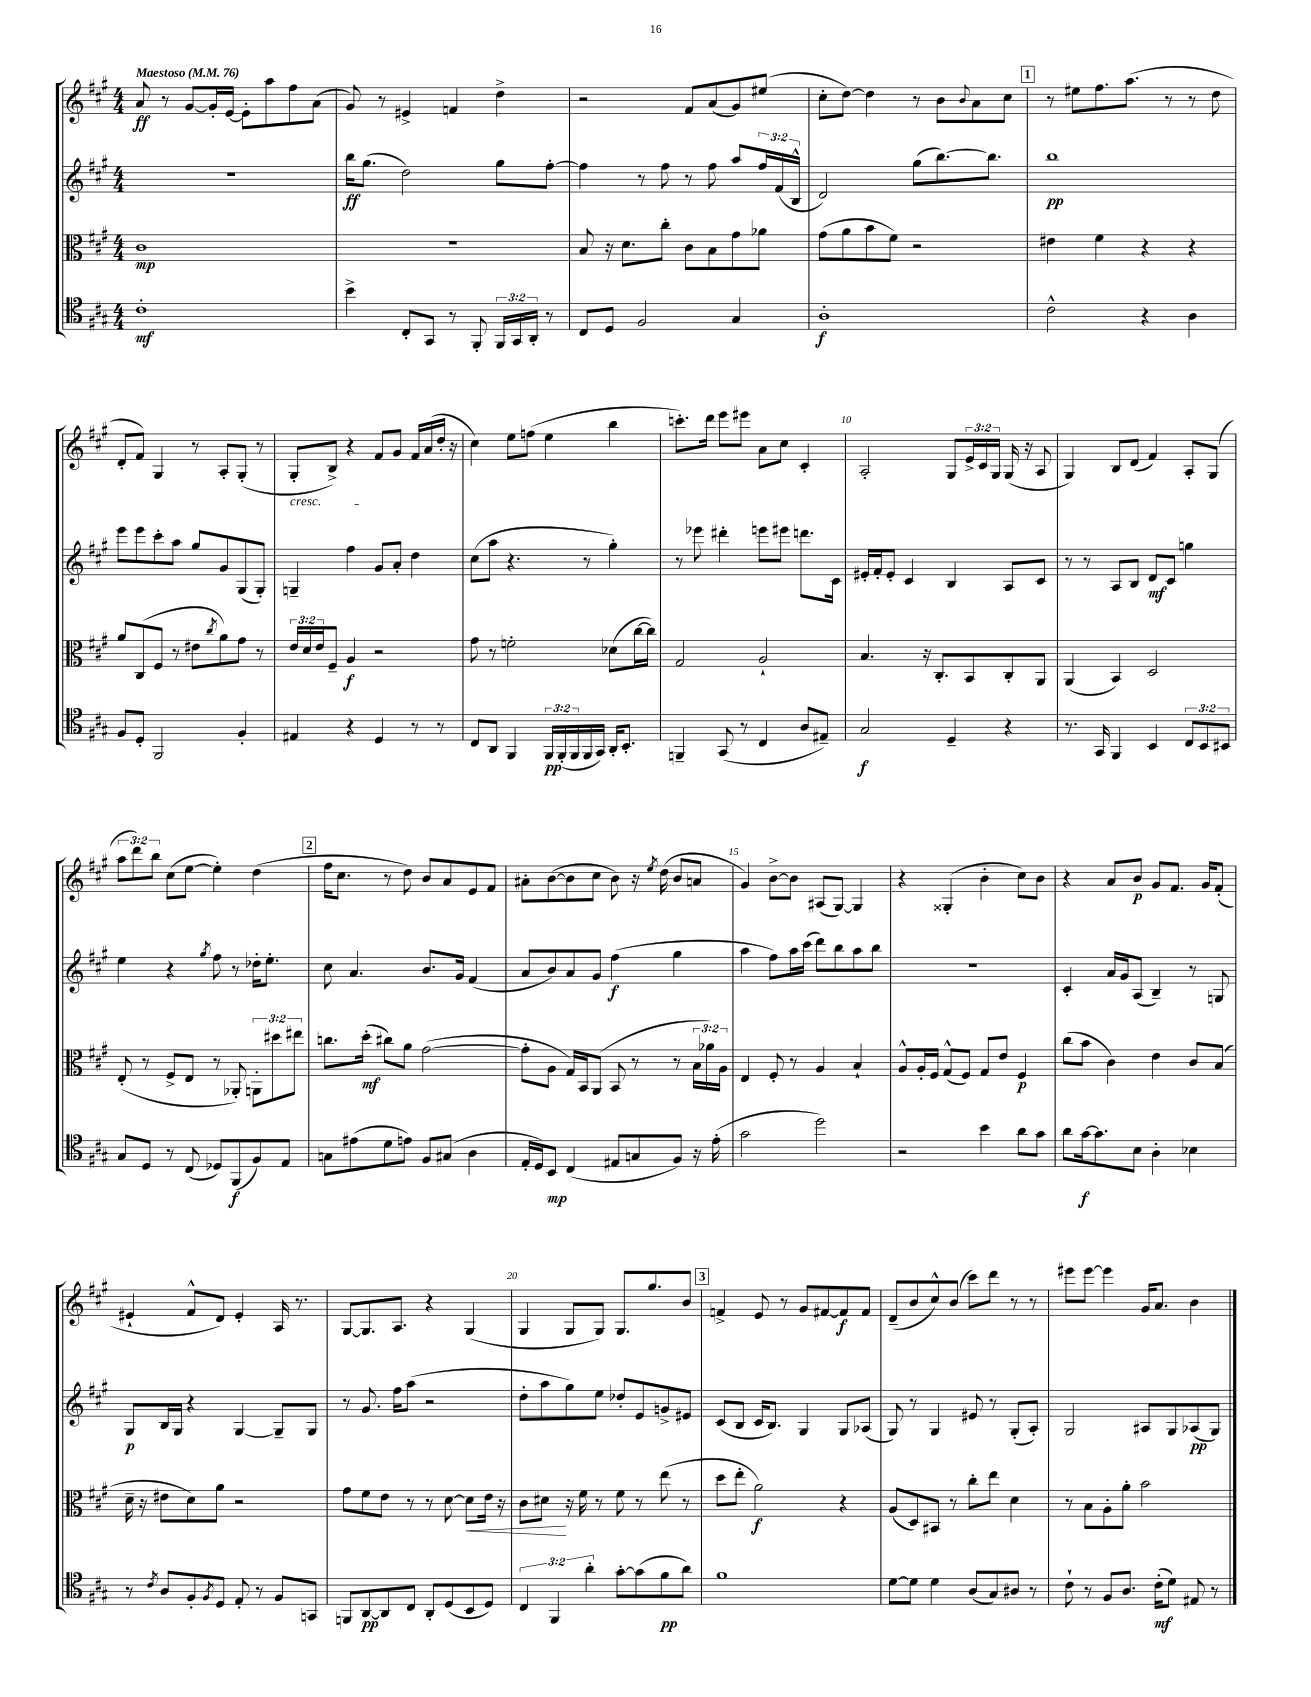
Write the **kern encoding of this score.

**kern	**dynam	**kern	**dynam	**kern	**dynam	**kern	**dynam
*part4	*part4	*part3	*part3	*part2	*part2	*part1	*part1
*staff4	*staff4	*staff3	*staff3	*staff2	*staff2	*staff1	*staff1
*clefC4	*	*clefC3	*	*clefG2	*	*clefG2	*
*k[f#c#g#]	*	*k[f#c#g#]	*	*k[f#c#g#]	*	*k[f#c#g#]	*
*M4/4	*	*M4/4	*	*M4/4	*	*M4/4	*
*MM76	*	*MM76	*	*MM76	*	*MM76	*
=1	=1	=1	=1	=1	=1	=1	=1
!	!	!	!	!	!	!LO:TX:a:B:t=Maestoso	!
1c#'	mf	1c#	mp	1r	.	8a/	ff
.	.	.	.	.	.	8r	.
.	.	.	.	.	.	[8g#/L	.
.	.	.	.	.	.	16g#'/L]	.
.	.	.	.	.	.	[16e/JJ	.
.	.	.	.	.	.	8e'\L]	.
.	.	.	.	.	.	8aa\	.
.	.	.	.	.	.	8ff#\	.
.	.	.	.	.	.	(8a\J	.
=2	=2	=2	=2	=2	=2	=2	=2
4b^\	.	1r	.	16bb\KL	ff	8g#/)	.
.	.	.	.	(8.gg#\J	.	.	.
.	.	.	.	.	.	8r	.
8C#'/L	.	.	.	2dd\)	.	4e#X^/	.
8GG#/J	.	.	.	.	.	.	.
8r	.	.	.	.	.	4fn/	.
8FF#'/	.	.	.	.	.	.	.
24FF#/LL	.	.	.	8gg#\L	.	4dd^\	.
24GG#/	.	.	.	.	.	.	.
24AA'/JJ	.	.	.	.	.	.	.
8r	.	.	.	[8ff#'\J	.	.	.
=3	=3	=3	=3	=3	=3	=3	=3
8C#/L	.	8B/	.	4ff#\]	.	2r	.
8D/J	.	16r	.	.	.	.	.
.	.	8.d\L	.	.	.	.	.
2F#/	.	.	.	8r	.	.	.
.	.	8cc#'\J	.	8ff#\	.	.	.
.	.	8c#\L	.	8r	.	8f#/L	.
.	.	8B\	.	8ff#\	.	(8a/	.
4G#/	.	8g#\	.	8aa/L	.	8g#/)	.
.	.	8a-X\J	.	24ff#/L	.	(8ee#X/J	.
.	.	.	.	(24f#/	.	.	.
.	.	.	.	24B^^/JJ	.	.	.
=4	=4	=4	=4	=4	=4	=4	=4
1A'	f	(8g#\L	.	2d/)	.	8cc#'\L	.
.	.	8a\	.	.	.	[8dd\J)	.
.	.	8b\	.	.	.	4dd\]	.
.	.	8f#\J)	.	.	.	.	.
.	.	2r	.	(8gg#\L	.	8r	.
.	.	.	.	[8.bb\)	.	8b\L	.
.	.	.	.	.	.	8qqb/	.
.	.	.	.	.	.	8a\	.
.	.	.	.	8.bb\J]	.	.	.
.	.	.	.	.	.	8cc#\J	.
!!LO:REH:place=s1:t=1
=5	=5	=5	=5	=5	=5	=5	=5
2c#^^\	.	4e#X\	.	1bb	pp	8r	.
.	.	.	.	.	.	8ee#X\L	.
.	.	4f#\	.	.	.	8.ff#\	.
.	.	.	.	.	.	(8.aa\J	.
4r	.	4r	.	.	.	.	.
.	.	.	.	.	.	8r	.
4A\	.	4r	.	.	.	8r	.
.	.	.	.	.	.	8dd\	.
!!LO:LB:g=z
=6	=6	=6	=6	=6	=6	=6	=6
8F#/L	.	8a/L	.	8eee\L	.	8d'/L	.
8D'/J	.	(8C#/	.	8eee\	.	8f#/J)	.
2FF#/	.	8F#/J	.	8ccc#'\	.	4G#/	.
.	.	8r	.	8aa\J	.	.	.
.	.	8e#X\L	.	8gg#/L	.	8r	.
.	.	8qcc#/	.	.	.	.	.
.	.	8a\)	.	8g#/	.	8A'/L	.
4F#'/	.	8g#\J	.	(8G#/	.	(8G#'/J	.
.	.	8r	.	8G#'/J)	.	8r	.
=7	=7	=7	=7	=7	=7	=7	=7
!	!	!	!	!	!	!LO:TX:b:i:t=cresc.	!
4E#X/	.	24e/LL	.	4Gn~/	.	8G#'/L	.
.	.	24d/	.	.	.	.	.
.	.	24e/J	.	.	.	.	.
.	.	8F#~/J	.	.	.	8B^/J)	.
4r	.	4A/	f	4ff#\	.	4r	.
4D/	.	2r	.	8g#/L	.	8f#/L	.
.	.	.	.	8a'/J	.	8g#/J	.
8r	.	.	.	4dd\	.	16f#/LL	.
.	.	.	.	.	.	(16a/	.
8r	.	.	.	.	.	16dd'/JJ	.
.	.	.	.	.	.	16r	.
=8	=8	=8	=8	=8	=8	=8	=8
8C#/L	.	8g#\	.	(8cc#\L	.	4cc#\)	.
8AA/J	.	8r	.	8aa\J	.	.	.
4FF#/	.	2fn'\	.	4.r	.	8ee\L	.
.	.	.	.	.	.	(8ffn\J	.
24FF#/LL	pp	.	.	.	.	4ee\	.
(24FF#'/	.	.	.	.	.	.	.
24FF#/	.	.	.	.	.	.	.
16FF#/	.	.	.	8r	.	.	.
16GG#/JJ)	.	.	.	.	.	.	.
16AA'/KL	.	(8d-X\L	.	4gg#'\)	.	4bb\	.
8.BB'/J	.	.	.	.	.	.	.
.	.	[16cc#\L	.	.	.	.	.
.	.	16cc#\JJ])	.	.	.	.	.
=9	=9	=9	=9	=9	=9	=9	=9
4FFn~/	.	2G#/	.	8r	.	8.cccn'\L)	.
.	.	.	.	8eee-X\	.	.	.
.	.	.	.	.	.	16ddd\Jk	.
(8GG#/	.	.	.	4ddd#X'\	.	8eee\L	.
8r	.	.	.	.	.	8eee#X\J	.
4C#/	.	2A`/	.	8eeen\L	.	8a\L	.
.	.	.	.	8eee#X\J	.	8cc#\J	.
8A/L	.	.	.	8.dddn\L	.	4c#'/	.
8E#X~/J)	.	.	.	.	.	.	.
.	.	.	.	16c#\Jk	.	.	.
=10	=10	=10	=10	=10	=10	=10	=10
2G#/	f	4.B/	.	16e#X'/LL	.	2A'/	.
.	.	.	.	16f#'/J	.	.	.
.	.	.	.	8e#'/J	.	.	.
.	.	.	.	4c#/	.	.	.
.	.	16r	.	.	.	.	.
.	.	8.C#'/L	.	.	.	.	.
4D~/	.	.	.	4B/	.	8G#/L	.
.	.	8BB/	.	.	.	24e^/L	.
.	.	.	.	.	.	24c#/	.
.	.	.	.	.	.	24G#/JJ	.
4r	.	8C#'/	.	8A/L	.	(16G#/	.
.	.	.	.	.	.	16r	.
.	.	8AA/J	.	8c#/J	.	8A/	.
=11	=11	=11	=11	=11	=11	=11	=11
8.r	.	(4AA/	.	8r	.	4G#/)	.
.	.	.	.	8r	.	.	.
16GG#/	.	.	.	.	.	.	.
4FF#/	.	4BB/)	.	8A/L	.	8B/L	.
.	.	.	.	8B/J	.	(8d/J	.
4BB/	.	2D/	.	8d/L	mf	4f#/)	.
.	.	.	.	8c#/J	.	.	.
12C#/L	.	.	.	4ggn\	.	8A'/L	.
12BB/	.	.	.	.	.	.	.
.	.	.	.	.	.	(8G#/J	.
12BB#X/J	.	.	.	.	.	.	.
!!LO:LB:g=z
=12	=12	=12	=12	=12	=12	=12	=12
8G#/L	.	(8E'/	.	4ee\	.	12aa\L	.
.	.	.	.	.	.	12ddd\)	.
8D/J	.	8r	.	.	.	.	.
.	.	.	.	.	.	12bb\J	.
8r	.	8F#^/L	.	4r	.	(8cc#\L	.
(8C#/	.	8E/J	.	.	.	[8ee\J	.
.	.	.	.	8qgg#/	.	.	.
8D-X/L)	.	8r	.	8ff#\	.	4ee'\])	.
(8FF#/	f	8AA-X'/)	.	8r	.	.	.
8F#/)	.	12AAn'\L	.	16dd-X'\KL	.	(4dd\	.
.	.	.	.	8.ee'\J	.	.	.
.	.	12dd#X\	.	.	.	.	.
8E/J	.	.	.	.	.	.	.
.	.	12ee#X\J	.	.	.	.	.
!!LO:REH:place=s1:t=2
=13	=13	=13	=13	=13	=13	=13	=13
8Gn\L	.	8.ccn\L	.	8cc#\	.	16ff#\KL	.
.	.	.	.	.	.	8.cc#\J	.
(8e#X\	.	.	.	4.a/	.	.	.
.	.	(16dd'\Jk	mf	.	.	.	.
8d\	.	8cc#X\L)	.	.	.	8r	.
8en\J)	.	8a\J	.	.	.	8dd\)	.
8F#/L	.	([2g#\	.	8.b/L	.	8b/L	.
(8G#X/J	.	.	.	.	.	8a/	.
.	.	.	.	16g#/Jk	.	.	.
4A\	.	.	.	(4f#/	.	8e/	.
.	.	.	.	.	.	8f#/J	.
=14	=14	=14	=14	=14	=14	=14	=14
16E'/LL	.	8g#'\L]	.	8a/L	.	8a#X'\L	.
16D/J)	.	.	.	.	.	.	.
8BB/J	mp	8A\J	.	8b/)	.	([8b\	.
(4C#/	.	16G#/LL)	.	8a/	.	8b\]	.
.	.	16BB/J	.	.	.	.	.
.	.	(8AA/J	.	8g#/J	.	8cc#\J	.
8E#X/L	.	8BB/	.	(4ff#\	f	8b\)	.
8Gn/	.	8r	.	.	.	16r	.
.	.	.	.	.	.	8qee/	.
.	.	.	.	.	.	(16dd\	.
8F#/J)	.	8r	.	4gg#\	.	8b/L	.
16r	.	24B\LL	.	.	.	8an/J	.
.	.	24a-X\)	.	.	.	.	.
(16e'\	.	.	.	.	.	.	.
.	.	24A\JJ	.	.	.	.	.
=15	=15	=15	=15	=15	=15	=15	=15
2g#\	.	4E/	.	4aa\	.	4g#/)	.
.	.	8F#'/	.	8ff#\L)	.	[8b^\L	.
.	.	8r	.	16aa\L	.	8b\J]	.
.	.	.	.	(16ccc#\JJ	.	.	.
2dd\)	.	4A/	.	8ddd\L)	.	(8A#X/L	.
.	.	.	.	8bb\	.	[8G#/J)	.
.	.	4B`/	.	8aa\	.	4G#/]	.
.	.	.	.	8bb\J	.	.	.
=16	=16	=16	=16	=16	=16	=16	=16
2r	.	8A^^/L	.	1r	.	4r	.
.	.	16A'/L	.	.	.	.	.
.	.	16F#/JJ	.	.	.	.	.
.	.	(8G#^^/L	.	.	.	(4G##X'/	.
.	.	8F#/J)	.	.	.	.	.
4b\	.	8G#/L	.	.	.	4b'\	.
.	.	8e/J	.	.	.	.	.
8a\L	.	4F#/	p	.	.	8cc#\L)	.
8g#\J	.	.	.	.	.	8b\J	.
=17	=17	=17	=17	=17	=17	=17	=17
8a\L	.	(8cc#\L	.	4c#'/	.	4r	.
[16g#\k	f	8b\J	.	.	.	.	.
8.g#\]	.	.	.	.	.	.	.
.	.	4c#\)	.	16a/LL	.	8a/L	.
.	.	.	.	16g#/J	.	.	.
8B\J	.	.	.	(8A/J	.	8b/J	p
4A'\	.	4e\	.	4B~/)	.	8g#/L	.
.	.	.	.	.	.	8.f#/J	.
4B-X\	.	8c#/L	.	8r	.	.	.
.	.	.	.	.	.	16g#/KL	.
.	.	(8B/J	.	8Gn/	.	(8f#'/J	.
!!LO:LB:g=z
=18	=18	=18	=18	=18	=18	=18	=18
8r	.	16d~\	.	8G#/L	p	4e#X`/	.
.	.	16r	.	.	.	.	.
8qc#/	.	.	.	.	.	.	.
8A/L	.	8e#X\L	.	16B/L	.	.	.
.	.	.	.	16G#/JJ	.	.	.
8F#'/	.	8d\)	.	4r	.	8f#^^/L	.
8qF#/	.	.	.	.	.	.	.
8D/J	.	8a\J	.	.	.	8d/J)	.
8E'/	.	2r	.	[4G#/	.	4e#'/	.
8r	.	.	.	.	.	.	.
8F#/L	.	.	.	8G#~/L]	.	16A/	.
.	.	.	.	.	.	8.r	.
8GGn/J	.	.	.	8G#/J	.	.	.
=19	=19	=19	=19	=19	=19	=19	=19
8FFn/L	.	8g#\L	.	8r	.	[8G#/L	.
[8AA/	pp	8f#\	.	8.g#/	.	8.G#/]	.
8AA/]	.	8e\J	.	.	.	.	.
.	.	.	.	16ff#\KL	.	8.A/J	.
8C#/J	.	8r	.	(8aa\J	.	.	.
8AA'/L	.	8r	.	2r	.	4r	.
(8D/	.	[8d\	.	.	.	.	.
!	!	!	!LO:HP:b	!	!	!	!
8BB/	.	8d\L]	<	.	.	(4G#/	.
8D/J)	.	16e\Jk	.	.	.	.	.
.	.	16r	.	.	.	.	.
=20	=20	=20	=20	=20	=20	=20	=20
6C#/	.	8c#\L	.	8dd'\L	.	4G#/	.
.	.	8d#X\J	.	8aa\	.	.	.
6FF#/	.	.	.	.	.	.	.
.	.	16r	[	8gg#\)	.	8G#/L	.
.	.	16f#\	.	.	.	.	.
6a'\	.	.	.	.	.	.	.
.	.	8r	.	8ee\J	.	8G#/J)	.
[8g#'\L	.	8f#\	.	8dd-X'/L	.	8.G#/L	.
(8g#\]	.	8r	.	8e/	.	.	.
.	.	.	.	.	.	8.gg#/	.
8f#\	pp	(8ee\	.	8gn^/	.	.	.
8a\J)	.	8r	.	8e#X/J	.	8b/J	.
!!LO:REH:place=s1:t=3
=21	=21	=21	=21	=21	=21	=21	=21
1f#	.	8dd\L	.	(8c#/L	.	4fn^/	.
.	.	8ee'\J	.	8B/J	.	.	.
.	.	2a\)	f	16c#/KL	.	8e/	.
.	.	.	.	8.B/J)	.	.	.
.	.	.	.	.	.	8r	.
.	.	.	.	4G#/	.	8g#/L	.
.	.	.	.	.	.	[8f#X/	.
.	.	4r	.	8G#/L	.	8f#/]	f
.	.	.	.	(8A-X/J	.	8f#/J	.
=22	=22	=22	=22	=22	=22	=22	=22
[8d\L	.	(8A/L	.	8G#/)	.	(8d~/L	.
8d\J]	.	8D/)	.	8r	.	8b/	.
4d\	.	8BB#X/J	.	4G#/	.	8cc#^^/)	.
.	.	8r	.	.	.	(8b/J	.
(8A/L	.	8cc#'\L	.	8e#X/	.	8ccc#\L)	.
8G#/)	.	8ee\J	.	8r	.	8ddd\J	.
8A#X/J	.	4d\	.	(8G#'/L	.	8r	.
8r	.	.	.	8A'/J)	.	8r	.
=23	=23	=23	=23	=23	=23	=23	=23
8c#`\	.	8r	.	2G#/	.	8eee#X\L	.
8r	.	8B\L	.	.	.	[8eee#\J	.
8F#/L	.	8A'\	.	.	.	4eee#\]	.
8.A/J	.	8a'\J	.	.	.	.	.
.	.	2b\	.	8A#X/L	.	16g#/KL	.
(16c#'\KL	mf	.	.	.	.	8.a/J	.
8d\J)	.	.	.	8G#/	.	.	.
8E#X/	.	.	.	(8A-X/	pp	4b\	.
8r	.	.	.	8G#/J)	.	.	.
==	==	==	==	==	==	==	==
*-	*-	*-	*-	*-	*-	*-	*-
